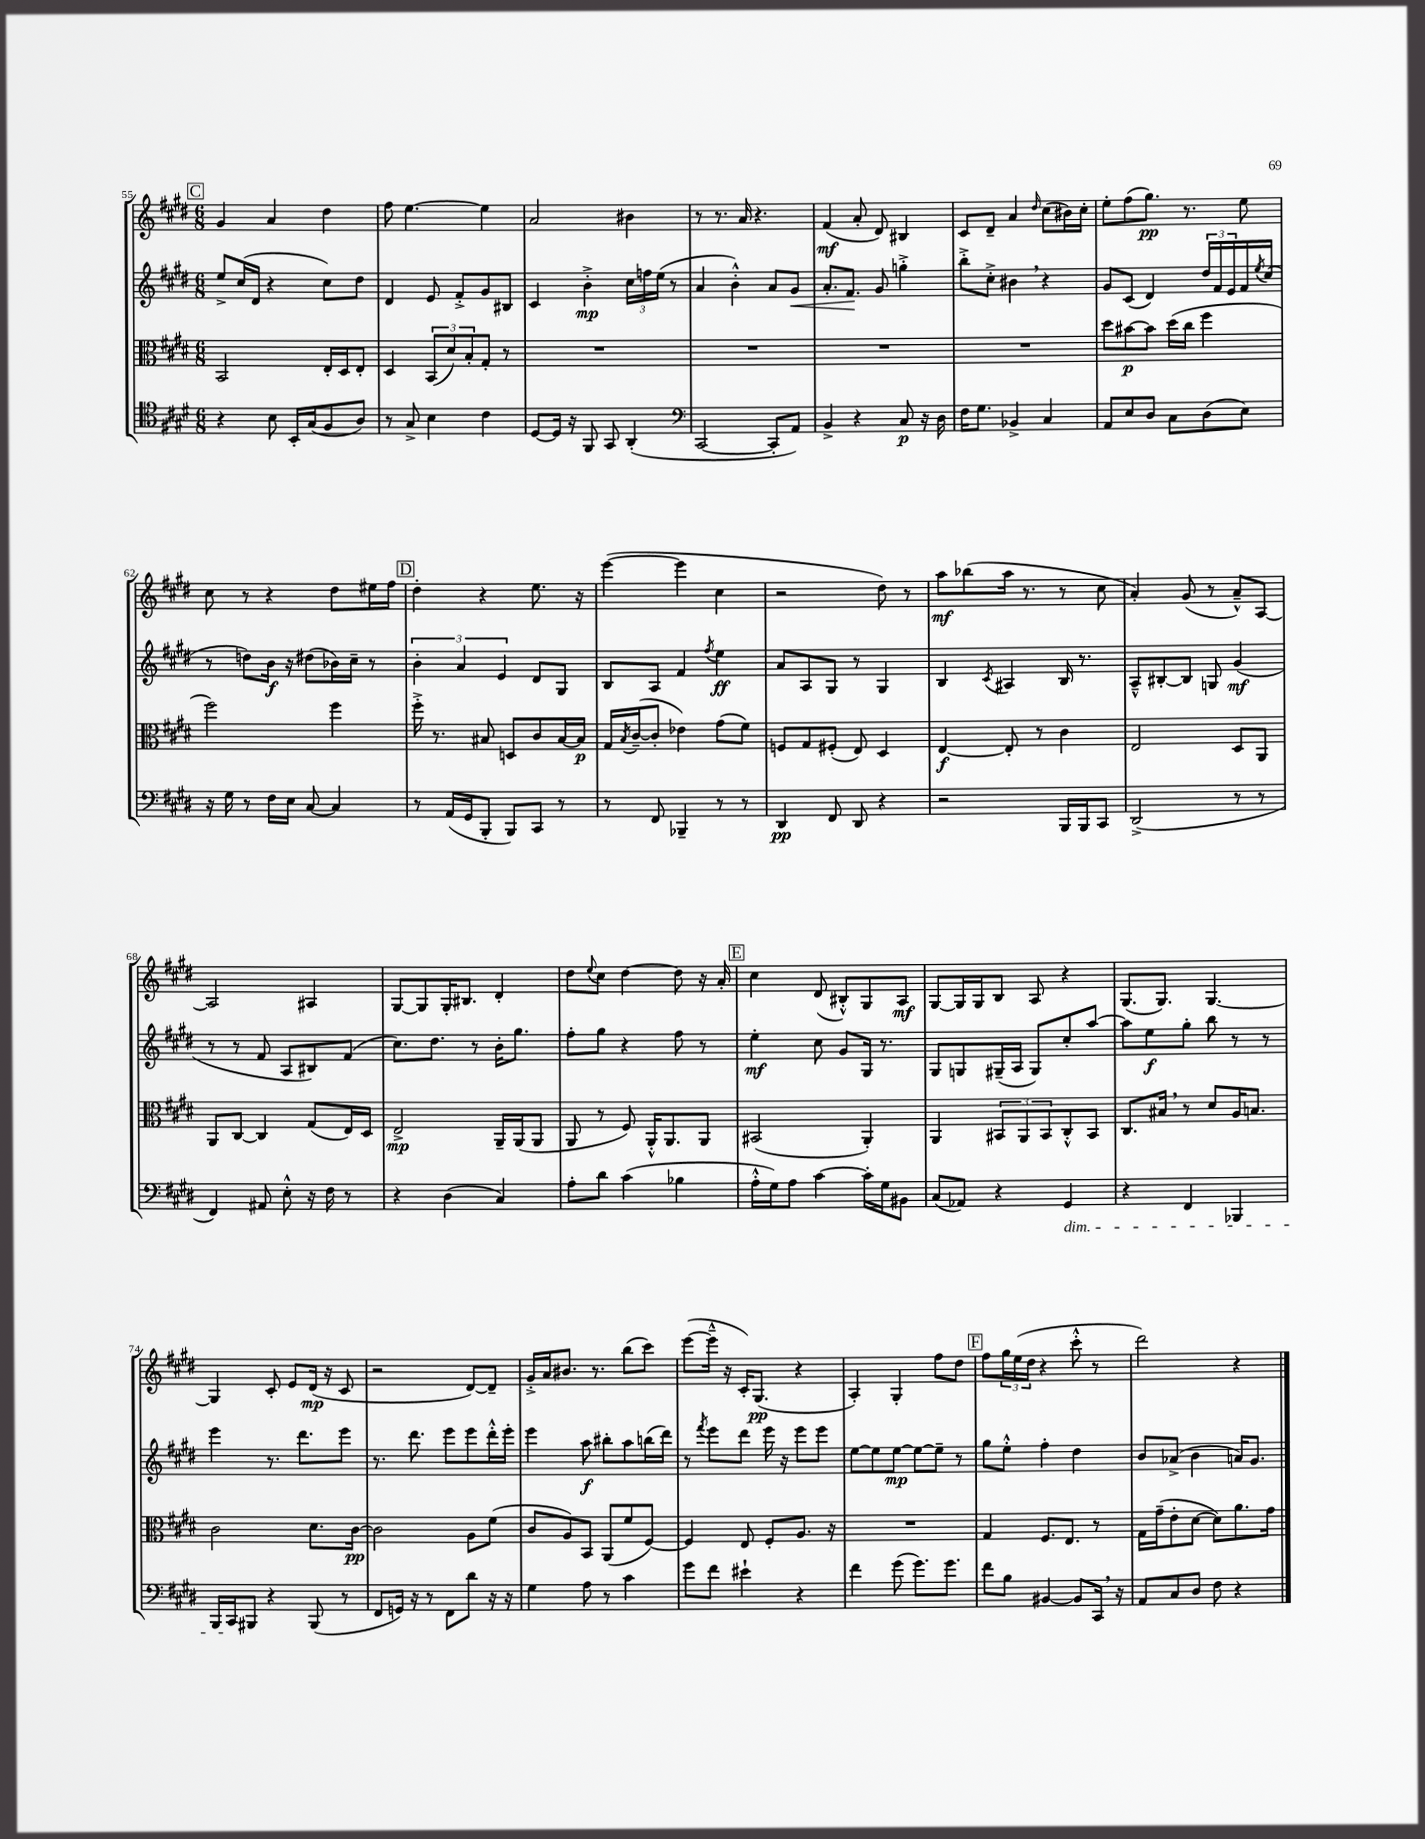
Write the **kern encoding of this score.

**kern	**kern	**kern	**kern
*staff4	*staff3	*staff2	*staff1
*clefC4	*clefC3	*clefG2	*clefG2
*k[f#c#g#d#]	*k[f#c#g#d#]	*k[f#c#g#d#]	*k[f#c#g#d#]
*M6/8	*M6/8	*M6/8	*M6/8
4r	2BB/	8ee^/L	4g#/
.	.	(16cc#/L	.
.	.	16d#/JJ	.
8B\	.	4r	4a/
16BB'/LL	.	.	.
(16G#/J	.	.	.
8F#/	16E'/LL	8cc#\L)	4dd#\
.	16D#/J	.	.
8A/J)	8E'/J	8dd#\J	.
=	=	=	=
8r	4D#/	4d#/	8ff#\
8G#^/	.	.	[4.ee\
4B\	(12BB/L	8e/	.
.	12d#/)	.	.
.	.	8f#'^/L	.
.	12B'/	.	.
4c#\	8G#'/J	8g#/	4ee\]
.	8r	8B#/J	.
=	=	=	=
[8D#/L	2.r	4c#/	2a/
16D#/]Jk	.	.	.
16r	.	.	.
8FF#/	.	4b'^\	.
8GG#/	.	.	.
(4AA'/	.	24cc#\LL	4b#\
.	.	24ff\	.
.	.	(24ee\JJ	.
.	.	8r	.
=	=	=	=
*clefF4	*	*	*
[2CC#/	2.r	4a/	8r
.	.	.	8.r
.	.	4b'^^\)	.
.	.	.	16a/
.	.	.	4.r
8CC#'/]L	.	8a/L	.
8AA/J)	.	8g#/J	.
=	=	=	=
4BB^/	2.r	8.a'/L	(4f#/
.	.	8.f#/J	.
4r	.	.	8a'/
.	.	8g#/	8d#/)
8C#/	.	4gg'^\	4B#/
16r	.	.	.
16D#\	.	.	.
=	=	=	=
16F#\LK	2.r	8bb'^\L	8c#/L
8.G#\J	.	.	.
.	.	8cc#'^\J	8d#~/J
4BB-^/	.	4b#\	4a/
.	.	.	16qqdd#/
4C#/	.	4r	(8cc#\L
.	.	.	16b#\L)
.	.	.	16cc#'\JJ
=	=	=	=
8AA/L	8dd#\L	8g#/L	8ee'\L
8E/	[8b#\	(8c#/J	(8ff#\
8D#/J	8b#\]J	4d#/)	8.gg#\J)
8C#\L	(16dd#\LL	.	.
.	16cc#\JJ	.	8.r
(8D#\	4ff#\	24dd#/LL	.
.	.	24f#/	.
.	.	24e/	.
8E\J)	.	16f#/	8ee\
.	.	8qee/	.
.	.	(16cc#/JJ	.
=	=	=	=
16r	2ff#\)	8r	8cc#\
16G#\	.	.	.
8r	.	8dd\L)	8r
16F#\LL	.	16b\Jk	4r
16E\JJ	.	16r	.
[8C#/	.	(8dd#\L	.
4C#/]	4ff#\	16b-\L)	8dd#\L
.	.	16cc#~\JJ	.
.	.	8r	16ee#\L
.	.	.	16ff#\JJ
=	=	=	=
8r	16ff#'^\	6b'\	4dd#'\
.	8.r	.	.
(16AA/LL	.	.	.
.	.	6a/	.
16GG#/J	.	.	.
8BBB'/J	8B#/	.	4r
.	.	6e/	.
8BBB/L)	8D/L	.	.
8CC#/J	8c#/	8d#/L	8.ee\
8r	[16B#/L	8G#/J	.
.	16B#/]JJ	.	16r
=	=	=	=
8r	16G#/LL	8B/L	([4eee\
.	8qB/	.	.
.	([16c#~/J	.	.
8FF#/	8c#'/]J	8A/J	.
4BBB-~/	4e-\)	4f#/	4eee\]
.	.	8qff#/	.
8r	(8g#\L	4ee\	4cc#\
8r	8f#\J)	.	.
=	=	=	=
4DD#/	8F/L	8a/L	2r
.	8G#/	8A/	.
8FF#/	(8F#'/J	8G#/J	.
8DD#/	8E/)	8r	.
4r	4D#/	4G#/	8dd#\)
.	.	.	8r
=	=	=	=
2r	[4E/	4B/	8aa\L
.	.	.	(8bb-\
.	.	8qc#/	.
.	8E'/]	4A#/	16aa\Jk
.	.	.	8.r
.	8r	.	.
16BBB/LL	4c#\	16B/	8r
16BBB/J	.	8.r	.
8CC#/J	.	.	8cc#\
=	=	=	=
(2DD#^/	2E/	8A~^^/L	4a'/)
.	.	[8B#'/	.
.	.	8B#/]J	(8g#/
.	.	8G/	8r
8r	8D#/L	(4g#/	8a~^^/L)
8r	8AA/J	.	[8A/J
=	=	=	=
4FF#/)	8AA/L	8r	2A/]
.	[8C#/J	8r	.
8AA#/	4C#/]	8f#/	.
8E'^^\	.	8A/L	.
16r	(8G#/L	8B#/)	4A#/
16F#\	.	.	.
8r	16E/L)	(8f#/J	.
.	16D#/JJ	.	.
=	=	=	=
4r	2E^/	8.cc#\L)	[8G#/L
.	.	.	8G#/]
.	.	8.dd#\J	.
(4D#\	.	.	16G#'/K
.	.	.	8.B#/J
.	.	8r	.
4C#/)	16AA~/LL	16b'\LK	4d#'/
.	(16AA/J	8.gg#\J	.
.	8AA/J	.	.
=	=	=	=
8A'\L	8AA/	8ff#'\L	8dd#\L
.	.	.	8qqee/
8d#\J	8r	8gg#\J	8cc#\J
(4c#\	8F#/)	4r	[4dd#\
.	16AA'^^/LK	.	.
.	8.AA/	.	.
4B-\	.	8ff#\	8dd#\]
.	8AA/J	8r	16r
.	.	.	16a'/
=	=	=	=
16A'^^\LL	(2BB#/	4ee'\	4cc#\
16G#\J)	.	.	.
8A\J	.	.	.
[4c#\	.	8cc#\	(8d#/
.	.	8g#/L	8B#'^^/L)
16c#'\]LL	4AA'/)	16G#/Jk	8G#/
16G#\J	.	8.r	.
8BB#\J	.	.	8A/J
=	=	=	=
(8C#/L	4AA/	8G#/L	[8G#/L
8AA-/J)	.	8G/	16G#/]L
.	.	.	16G#/J
4r	12BB#/L	(16G#~/L	8B/J
.	.	16A/JJ	.
.	12AA/	.	.
.	.	8G#/L)	8A/
.	12BB#/	.	.
4GG#/	8C#'^^/	8cc#'/	4r
.	8BB#/J	[8aa/J	.
=	=	=	=
4r	8.C#/L	8aa\]L	(8.G#/L
.	.	8ee\	.
.	16B#/Jk	.	8.G#/J)
4FF#/	8r	8gg#'\J	.
.	8d#/L	8bb\	[4.G#/
4BBB-/	16A/K	8r	.
.	8.B/J	.	.
.	.	8r	.
=	=	=	=
16BBB/LL	2c#\	4eee\	4G#/]
16CC#/J	.	.	.
8BBB#/J	.	.	.
4r	.	8.r	8c#'/
.	.	.	8e/L
.	.	8.ddd#\L	.
(8BBB#/	8.d#\L	.	(16d#/Jk
.	.	.	16r
8r	.	8eee\J	8c#/
.	[16c#\Jk	.	.
=	=	=	=
8FF#/L	2c#\]	8.r	2r
16GG/Jk)	.	.	.
16r	.	8.ddd#\	.
8r	.	.	.
8FF#\L	.	8eee\L	.
8d#\J	8A\L	8eee\	[8d#/L)
16r	(8f#\J	16ddd#'^^\L	8d#~/]J
16r	.	16eee'\JJ	.
=	=	=	=
4G#\	8c#/L	4eee\	16g#'^/LL
.	.	.	16a/J
.	8A/)	.	8.b#/J
8A\	8BB/J	8aa\	.
.	.	.	8.r
8r	(8AA/L	8bb#'\L	.
4c#\	8f#/	8aa\	(8bb\L
.	[8F#/J)	(16bb\L	8ccc#\J)
.	.	16ddd#\JJ)	.
=	=	=	=
8g#\L	4F#/]	8r	([8eee\L
.	.	8qfff#/	.
8f#\J	.	8eee\L	16eee~^^\]Jk
.	.	.	16r
4e#`\	8E/	8ddd#\J	16c#'/LK)
.	.	.	(8.G#/J
.	8F#'/L	16eee\	.
.	.	16r	.
4r	8.A/J	8eee\L	4r
.	.	8eee\J	.
.	16r	.	.
=	=	=	=
4f#\	2.r	[8ee\L	4A'/)
.	.	8ee\]	.
(8g#\	.	[8ee\J	4G#'/
8.g#\L)	.	8ee\_L	.
.	.	8ee~\]J	8ff#\L
8.g#\J	.	.	.
.	.	8r	8dd#\J
=	=	=	=
8f#\L	4G#/	8gg#\L	8ff#\L
8B\J	.	8ee'^^\J	24gg#\L
.	.	.	(24ee\
.	.	.	24dd#\JJ
[4BB#/	8.F#/L	4ff#'\	4r
.	8.E/J	.	.
8BB#/]L	.	4dd#\	8ccc#'^^\
16CC#/Jk	8r	.	8r
16r	.	.	.
=	=	=	=
8AA/L	16G#\LL	8b/L	2ddd#\)
.	(16g#~\J	.	.
8C#/	8e'\	(8a-^/J	.
8D#/J	[8d#\J	4b\	.
8F#\	8d#\]L)	.	.
4r	8.a\	16a/LK)	4r
.	.	8.g#/J	.
.	16g#\Jk	.	.
==	==	==	==
*-	*-	*-	*-
